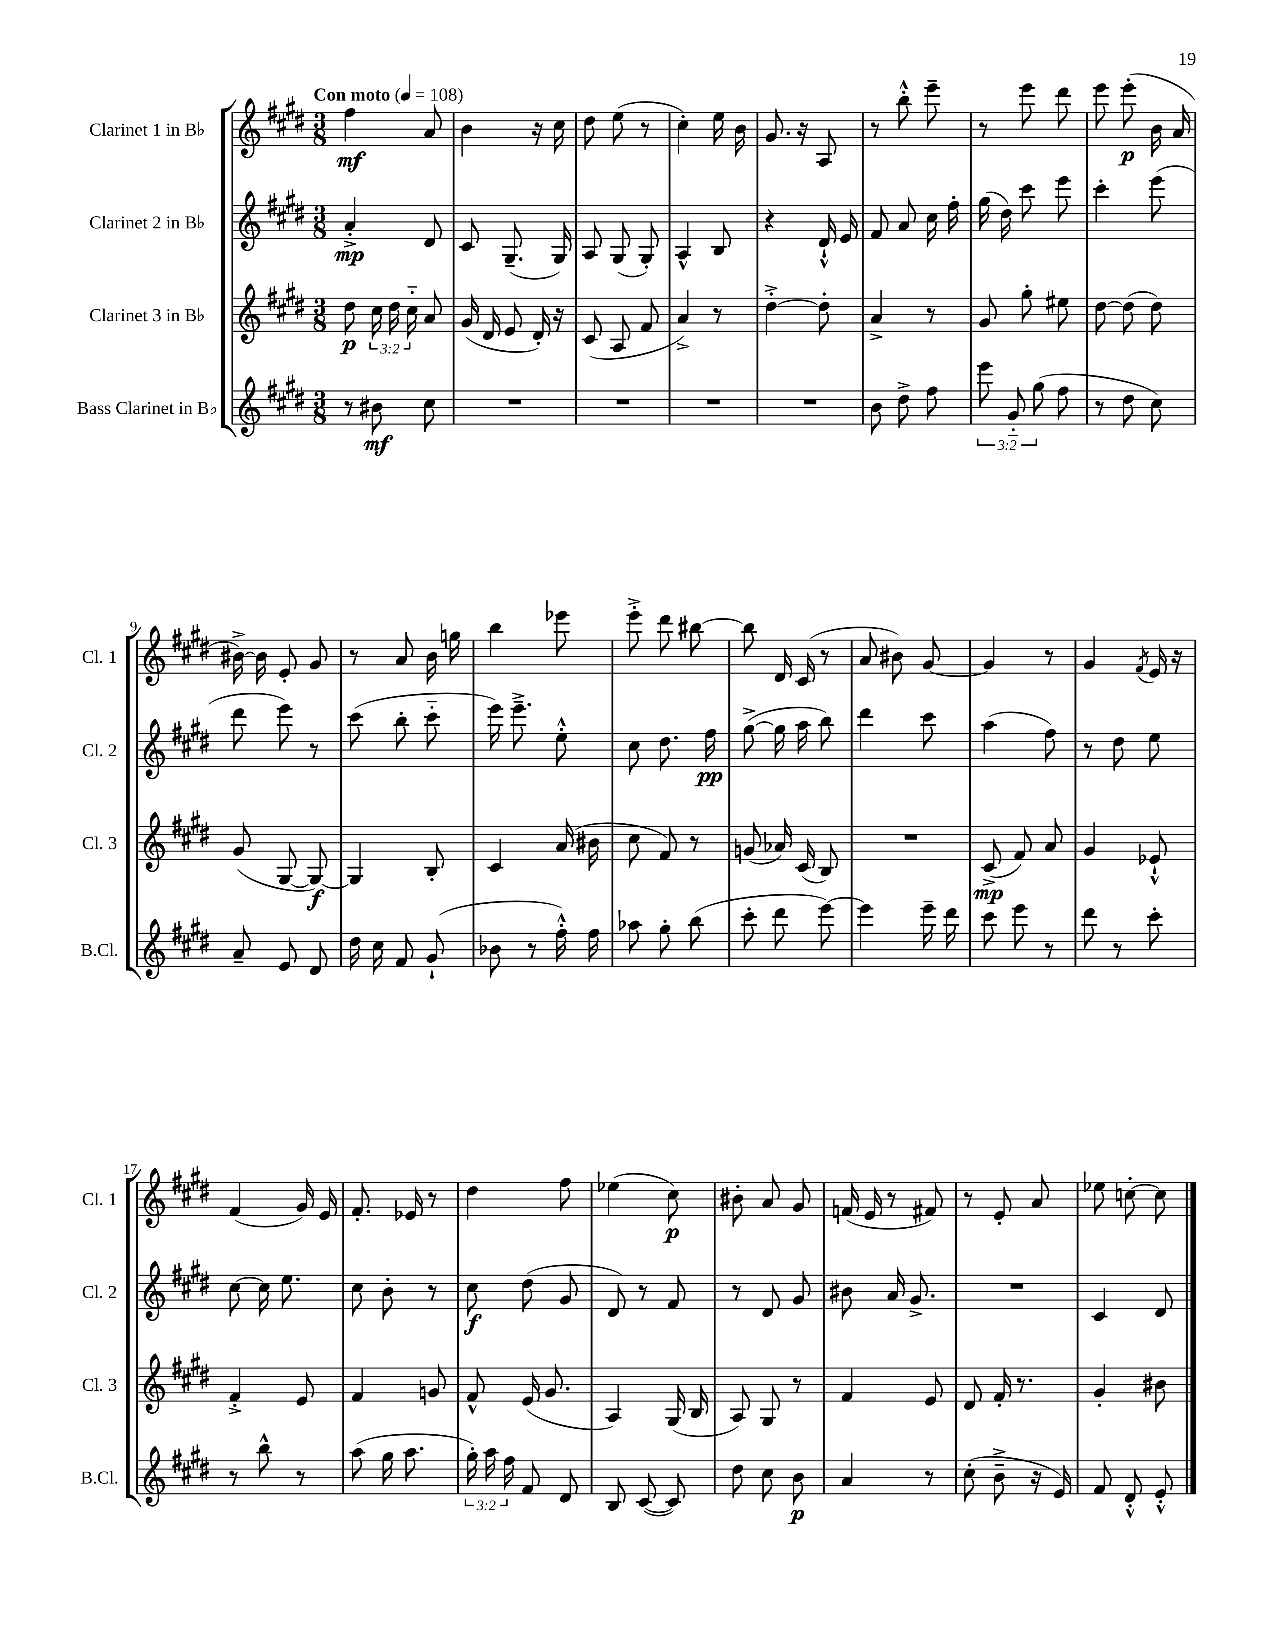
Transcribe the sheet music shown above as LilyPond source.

<<
\new StaffGroup <<
\new Staff = "s0" \with { instrumentName = "Clarinet 1 in Bb" shortInstrumentName = "Cl. 1" } {
    \clef treble \key e \major \numericTimeSignature \time 3/8 \tempo "Con moto" 4 = 108
    \autoBeamOff fis''4\mf a'8 |
    b'4 r16 cis''16 |
    dis''8 e''8( r8 |
    cis''4-.) e''16 b'16 |
    gis'8. r16 a8 |
    r8 b''8-.-^ e'''8-- |
    r8 e'''8 dis'''8 |
    e'''8 e'''8-.\p( b'16 a'16 |
    bis'16~->) bis'16 e'8-. gis'8 |
    r8 a'8 b'16 g''16 |
    b''4 ees'''8 |
    e'''8-.-> dis'''8 bis''8~ |
    bis''8 dis'16 cis'16( r8 |
    a'8 bis'8) gis'8~ |
    gis'4 r8 |
    gis'4 \acciaccatura { fis'8 } e'16 r16 |
    fis'4( gis'16) e'16 |
    fis'8.-. ees'16 r8 |
    dis''4 fis''8 |
    ees''4( cis''8\p) |
    bis'8-. a'8 gis'8 |
    f'16( e'16 r8 fis'8) |
    r8 e'8-. a'8 |
    ees''8 c''8~-. c''8 \bar "|." |
}
\new Staff = "s1" \with { instrumentName = "Clarinet 2 in Bb" shortInstrumentName = "Cl. 2" } {
    \clef treble \key e \major \numericTimeSignature \time 3/8
    \autoBeamOff a'4-.->\mp dis'8 |
    cis'8 gis8.--( gis16) |
    a8 gis8( gis8-.) |
    a4-^ b8 |
    r4 dis'16-!-^ e'16 |
    fis'8 a'8 cis''16 fis''16-. |
    gis''16( dis''16) cis'''8 e'''8 |
    cis'''4-. e'''8( |
    dis'''8 e'''8) r8 |
    cis'''8( b''8-. cis'''8-_ |
    e'''16) e'''8.---> e''8-.-^ |
    cis''8 dis''8. fis''16\pp |
    gis''8~->( gis''16 a''16 b''8) |
    dis'''4 cis'''8 |
    a''4( fis''8) |
    r8 dis''8 e''8 |
    cis''8~ cis''16 e''8. |
    cis''8 b'8-. r8 |
    cis''8\f dis''8( gis'8 |
    dis'8) r8 fis'8 |
    r8 dis'8 gis'8 |
    bis'8 a'16 gis'8.-> |
    R4. |
    cis'4 dis'8 \bar "|." |
}
\new Staff = "s2" \with { instrumentName = "Clarinet 3 in Bb" shortInstrumentName = "Cl. 3" } {
    \clef treble \key e \major \numericTimeSignature \time 3/8 \override Staff.TupletNumber.text = #tuplet-number::calc-fraction-text
    \autoBeamOff dis''8\p \tuplet 3/2 { cis''16 dis''16 cis''16-_ } a'8 |
    gis'16( dis'16 e'8 dis'16-.) r16 |
    cis'8( a8 fis'8 |
    a'4->) r8 |
    dis''4~-.-> dis''8-. |
    a'4-> r8 |
    gis'8 gis''8-. eis''8 |
    dis''8~ dis''8( dis''8) |
    gis'8( gis8~ gis8~\f) |
    gis4 b8-. |
    cis'4 a'16( bis'16 |
    cis''8 fis'8) r8 |
    g'8( aes'16) cis'16( b8) |
    R4. |
    cis'8->\mp( fis'8) a'8 |
    gis'4 ees'8-!-^ |
    fis'4-.-> e'8 |
    fis'4 g'8 |
    fis'8-^ e'16( gis'8. |
    a4) gis16( b16 |
    a8) gis8 r8 |
    fis'4 e'8 |
    dis'8 fis'16-. r8. |
    gis'4-. bis'8 \bar "|." |
}
\new Staff = "s3" \with { instrumentName = "Bass Clarinet in Bb" shortInstrumentName = "B.Cl." } {
    \clef treble \key e \major \numericTimeSignature \time 3/8 \override Staff.TupletNumber.text = #tuplet-number::calc-fraction-text
    \autoBeamOff r8 bis'8\mf cis''8 |
    R4. |
    R4. |
    R4. |
    R4. |
    b'8 dis''8-> fis''8 |
    \tuplet 3/2 { e'''8 gis'8-_ gis''8( } fis''8 |
    r8 dis''8 cis''8) |
    a'8-- e'8 dis'8 |
    dis''16 cis''16 fis'8 gis'8-!( |
    bes'8 r8 fis''16-.-^) fis''16 |
    aes''8 gis''8-. b''8( |
    cis'''8-. dis'''8 e'''8~) |
    e'''4 e'''16-- dis'''16 |
    cis'''8 e'''8 r8 |
    dis'''8 r8 cis'''8-. |
    r8 b''8-^ r8 |
    a''8( gis''16 a''8. |
    \tuplet 3/2 { gis''16-.) a''16 fis''16 } fis'8 dis'8 |
    b8 cis'8~( cis'8) |
    dis''8 cis''8 b'8\p |
    a'4 r8 |
    cis''8-.( b'8---> r16 e'16) |
    fis'8 dis'8-.-^ e'8-.-^ \bar "|." |
}
>>
>>
